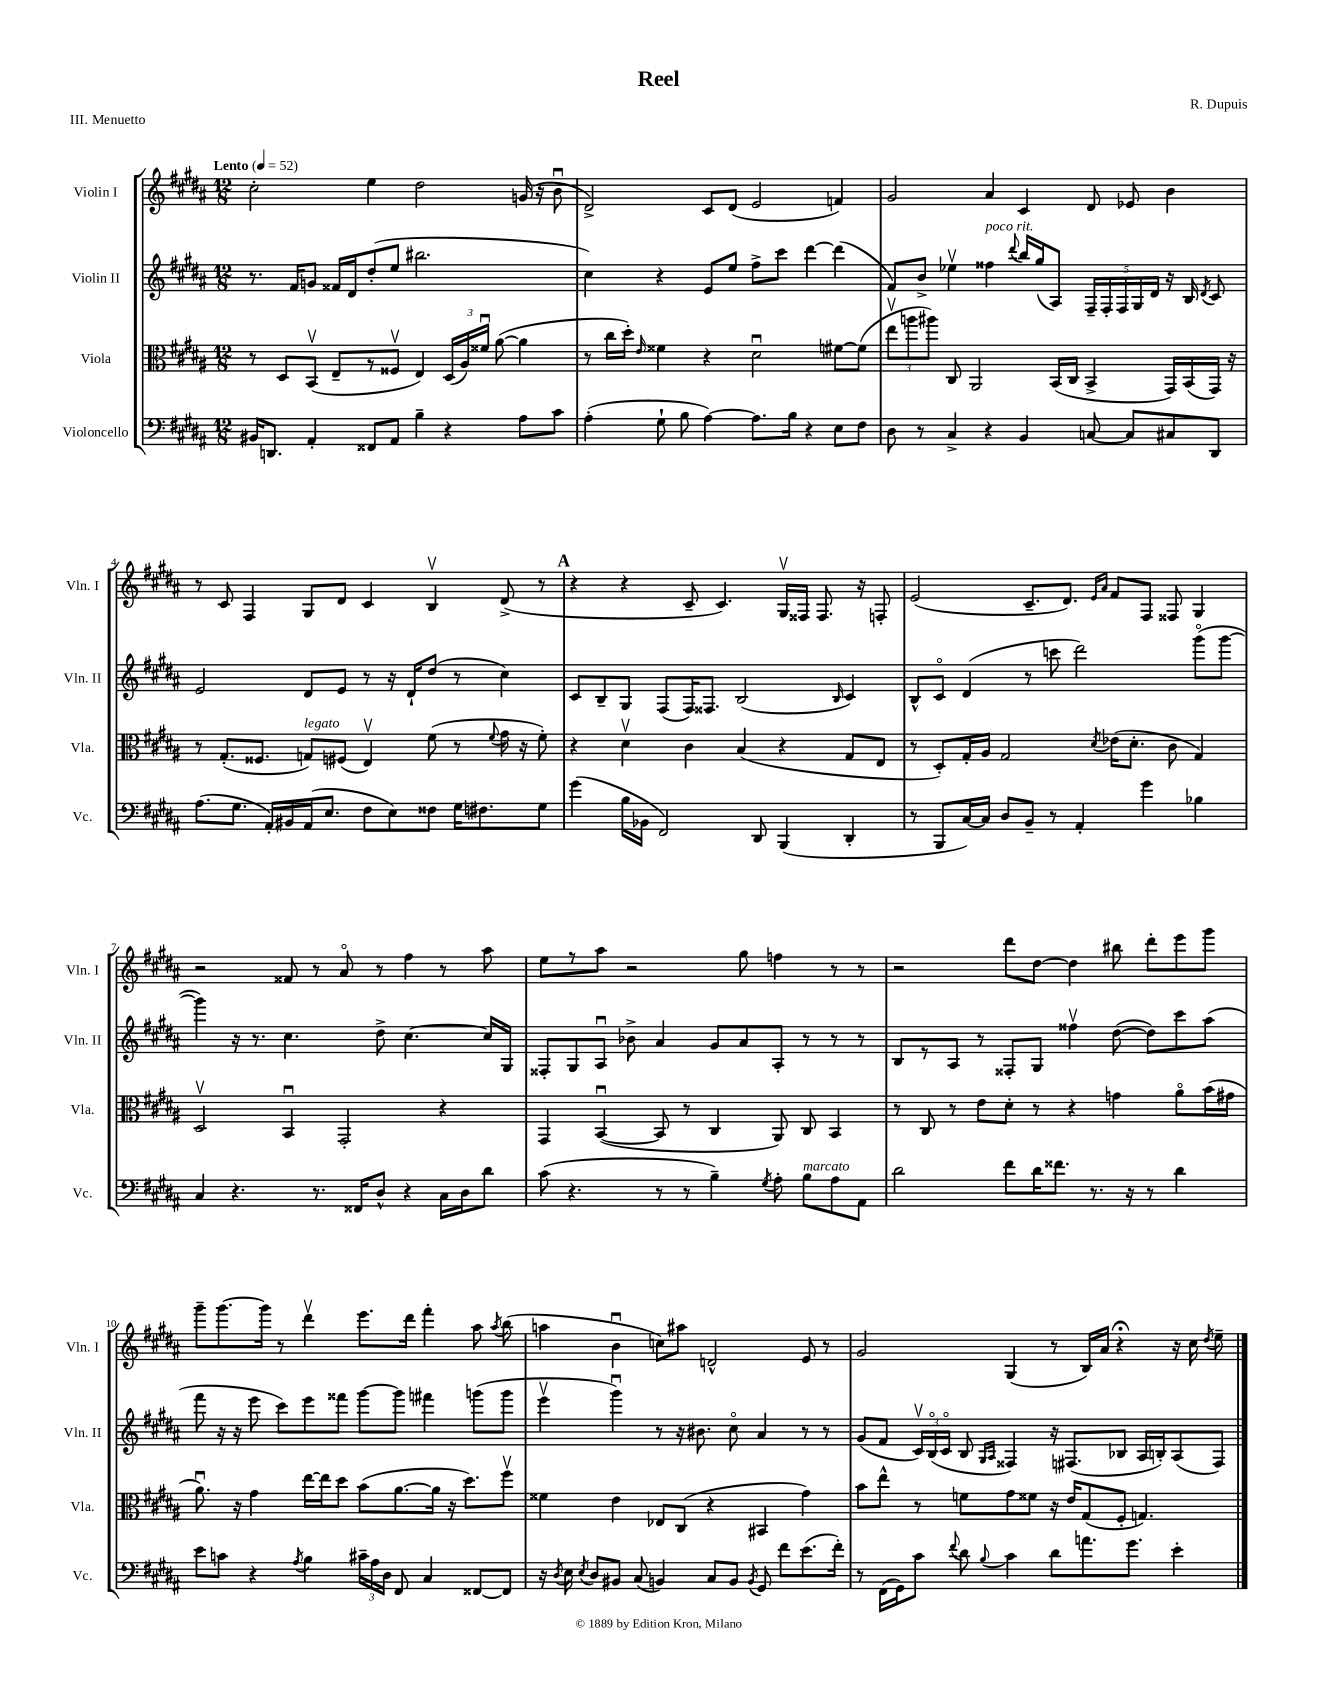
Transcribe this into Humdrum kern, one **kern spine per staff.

**kern	**kern	**kern	**kern
*part4	*part3	*part2	*part1
*staff4	*staff3	*staff2	*staff1
*I"Violoncello	*I"Viola	*I"Violin II	*I"Violin I
*I'Vc.	*I'Vla.	*I'Vln. II	*I'Vln. I
*clefF4	*clefC3	*clefG2	*clefG2
*k[f#c#g#d#a#]	*k[f#c#g#d#a#]	*k[f#c#g#d#a#]	*k[f#c#g#d#a#]
*M12/8	*M12/8	*M12/8	*M12/8
*MM52	*MM52	*MM52	*MM52
=1	=1	=1	=1
!	!	!	!LO:TX:a:B:t=Lento
16BB#X/KL	8r	8.r	2cc#'\
8.DDn/J	.	.	.
.	8D#/L	.	.
.	.	16f#/KL	.
4AA#'/	(8BBv/J	8gn/J	.
.	8E~/L	16f##X/LL	.
.	.	16d#/J	.
8FF##X/L	8r	(8dd#'/	4ee\
8AA#/J	8F##Xv/J	8ee/J	.
4B~\	4E/)	2.bb#X\	2dd#\
4r	(24D#/LL	.	.
.	24A#/)	.	.
.	24f##Xu/JJ	.	.
.	([8a#\	.	.
8A#\L	4a#\]	.	(16gn/
.	.	.	16r
8c#\J	.	.	8bu\
=2	=2	=2	=2
(4A#'\	8r	4cc#\)	2d#^/)
.	16cc#\LL	.	.
.	16dd#'\JJ)	.	.
.	16qqe/	.	.
8G#`\	4f##X\	4r	.
8B\	.	.	.
[4A#\)	4r	8e/L	8c#/L
.	.	8ee/J	(8d#/J
8.A#\L]	2d#u\	8ff#^\L	2e/
.	.	8ccc#\J	.
16B\Jk	.	.	.
4r	.	[4ddd#\	.
8E\L	[8f#X\L	(4ddd#\]	4fn/)
8F#\J	(8f#\J]	.	.
=3	=3	=3	=3
8D#\	12eev\L	8f#/L)	2g#/
.	12aan\	.	.
8r	.	8b^/J	.
.	12aa#X\J)	.	.
4C#^/	8C#/	4ee-Xv\	.
.	2AA#/	.	.
!	!	!LO:TX:a:i:t=poco rit.	!
4r	.	4ff##X\	4a#/
.	.	8qqddd#/	.
4BB/	.	16bb/LL	4c#/
.	.	(16gg#/J	.
.	(16BB/LL	8A#/J)	.
.	16C#/JJ	.	.
[8Cn/	4BB^/	20F#~/LL	8d#/
.	.	20F#'/	.
.	.	20F#/	.
8C/L]	.	.	8e-X/
.	.	20G#/	.
.	.	20d#/JJ	.
8C#X/	16GG#/LL)	16r	4b\
.	(16BB/	16B/	.
.	.	8qd#/	.
8DD#/J	16GG#/JJ)	8c#/	.
.	16r	.	.
!!LO:LB:g=z
=4	=4	=4	=4
(8.A#\L	8r	2e/	8r
.	(8.G#'/L	.	8c#/
8.G#\J	.	.	.
.	.	.	4F#/
.	8.F##X/J	.	.
16AA#'/LL)	.	.	.
16BB#X/	.	.	.
!	!LO:TX:a:i:t=legato	!	!
(16AA#/J	8Gn/L)	8d#/L	8G#/L
8.E/J	.	.	.
.	(8F#X/J	8e/J	8d#/J
8F#\L	4Ev/)	8r	4c#/
8E\)	.	16r	.
.	.	16d#`/KL	.
8F##X\J	(8f#\	(8dd#/J	4Bv/
16G#\KL	8r	8r	.
8.F#X\	.	.	.
.	8qqf#/	.	.
.	16g#\	4cc#\)	(8d#^/
.	16r	.	.
8G#\J	8f#'\)	.	8r
!!LO:REH:place=s1:t=A
=5	=5	=5	=5
(4g#\	4r	8c#/L	4r
.	.	8B~/	.
16B\LL	4d#v\	8G#/J	4r
16BB-X\JJ	.	.	.
2FF#/)	.	(8F#/L	.
.	4c#\	16F#/K)	8c#~/
.	.	8.F##X/J	.
.	.	.	4.c#/)
.	(4B/	(2B/	.
8DD#/	.	.	.
(4BBB/	4r	.	16G#v/LL
.	.	.	16F##X/JJ
.	.	.	8.F##/
.	.	16qqB/	.
4DD#'/	8G#/L	4c#/)	.
.	.	.	16r
.	8E/J	.	8Fn'/
=6	=6	=6	=6
8r	8r	8B^^/L	(2e/
8BBB/L	8D#'/L)	8c#/J	.
[16C#/L)	16G#'/L	(4d#/	.
16C#/JJ]	16A#/JJ	.	.
8D#/L	2G#/	.	.
8BB~/J	.	8r	8.c#~/L
8r	.	8cccn\	.
.	.	.	8.d#/J)
4AA#'/	.	2ddd#\)	.
.	.	.	16qqe/LL
.	8qd#/	.	16qqa#/JJ
.	(16e-X\KL	.	8f#/L
.	8.d#'\J	.	.
4g#\	.	.	8F#/J
.	8c#\	.	8F##X/
4B-X\	4G#/)	(8ggg#\L	4G#/
.	.	[8ggg#\J	.
!!LO:LB:g=z
=7	=7	=7	=7
4C#/	2D#v/	4ggg#\])	2r
4.r	.	16r	.
.	.	8.r	.
.	4BBu/	4.cc#\	8f##X/
8.r	.	.	8r
.	2GG#'/	.	8a#/
16FF##X/KL	.	.	.
8D#^^/J	.	8dd#^\	8r
4r	.	[4.cc#\	4ff#\
16C#\LL	4r	.	8r
16D#\J	.	.	.
8d#\J	.	16cc#/LL]	8aa#\
.	.	16G#/JJ	.
=8	=8	=8	=8
(8c#\	4GG#/	8F##X'/L	8ee\L
4.r	.	8G#/	8r
.	([4BBu/	8A#u/J	8aa#\J
.	.	8b-X^\	2r
8r	8BB/]	4a#/	.
8r	8r	.	.
4B~\)	4C#/	8g#/L	.
.	.	8a#/	8gg#\
8qG#/	.	.	.
8A#'\	8AA#/)	8A#'/J	4ffn\
!LO:TX:a:i:t=marcato	!	!	!
8B\L	8C#/	8r	.
8A#\	4BB/	8r	8r
8AA#\J	.	8r	8r
=9	=9	=9	=9
2d#\	8r	8B/L	2r
.	8C#/	8r	.
.	8r	8A#/J	.
.	8e\L	8r	.
8f#\L	8d#'\J	8F##X'/L	8ddd#\L
16d#\K	8r	8G#/J	[8dd#\J
8.f##X\J	.	.	.
.	4r	4ff##Xv\	4dd#\]
8.r	.	.	.
.	4gn\	([8dd#\	8bb#X\
16r	.	.	.
8r	.	8dd#\L])	8ddd#'\L
4d#\	8a#\L	8ccc#\	8eee\
.	(16b\L	(8aa#\J	8ggg#\J
.	16g#X\JJ	.	.
!!LO:LB:g=z
=10	=10	=10	=10
8e\L	8.a#u\)	8fff#\	8ggg#~\L
8cn\J	.	16r	[8.ggg#\
.	16r	16r	.
4r	4g#\	8eee\	.
.	.	.	16ggg#\Jk]
.	.	8ccc#\L)	8r
8qA#/	.	.	.
4B\	[16ee\LL	8eee\	4ddd#v\
.	16ee\J]	.	.
.	8dd#\J	8fff##X\J	.
24c#X~\LL	(8b\L	[8ggg#\L	8.eee\L
24A#\	.	.	.
24D#\JJ	.	.	.
8FF#/	[8.a#\	8ggg#\J]	.
.	.	.	16ddd#\Jk
4C#/	.	4fff#X\	4fff#'\
.	16a#\Jk]	.	.
.	16r	.	.
.	8.dd#\L)	.	.
[8FF##X/L	.	(8gggn\L	8aa#\
.	.	.	8qaa#/
8FF##/J]	8ff#v\J	8ggg\J	(8bb\
=11	=11	=11	=11
16r	4f##X\	4eeev\	4aan\
8qD#/	.	.	.
16E\	.	.	.
8qE/	.	.	.
8D#/L	.	.	.
8BB#X/J	4e\	4ggg#u\)	4bu\
(8C#/	.	.	.
4BBn/)	8E-X/L	8r	8ccn\L)
.	(8C#/J	16r	8aa#X\J
.	.	8.b#X\	.
8C#/L	4r	.	2dn^^/
8BB/J	.	8cc#\	.
8qBB/	.	.	.
8GG#/	4BB#X/	4a#/	.
8f#\L	.	.	.
(8.e\	4g#\)	8r	8e/
.	.	8r	8r
16f#'\Jk)	.	.	.
=12	=12	=12	=12
8r	8b\L	(8g#/L	2g#/
(16FF#\LL	8ee^^\J	8f#/J	.
16GG#\J)	.	.	.
8c#\J	8r	24c#v/LL)	.
.	.	(24B/	.
.	.	24c#/JJ	.
8qqf#/	.	.	.
8d#\	8fn\L	8B/	.
.	.	16qqG#/LL	.
8qqB/	.	16qqA#/JJ	.
4c#\	8g#\	4F##X/)	(4G#/
.	8f##X\J	.	.
8d#\L	16r	16r	8r
.	16e/KL	(8.F#X/L	.
8.an\	(8G#/	.	16B/LL)
.	.	.	16a#/JJ
.	8F#'/J	8B-X/J	4r;<
8.g#\J	.	.	.
.	4.Gn/)	16A#/LL	.
.	.	16Bn'/J)	.
4e'\	.	(8A#/	16r
.	.	.	16cc#\
.	.	.	8qdd#/
.	.	8F#/J)	8ee~\
==	==	==	==
*-	*-	*-	*-
